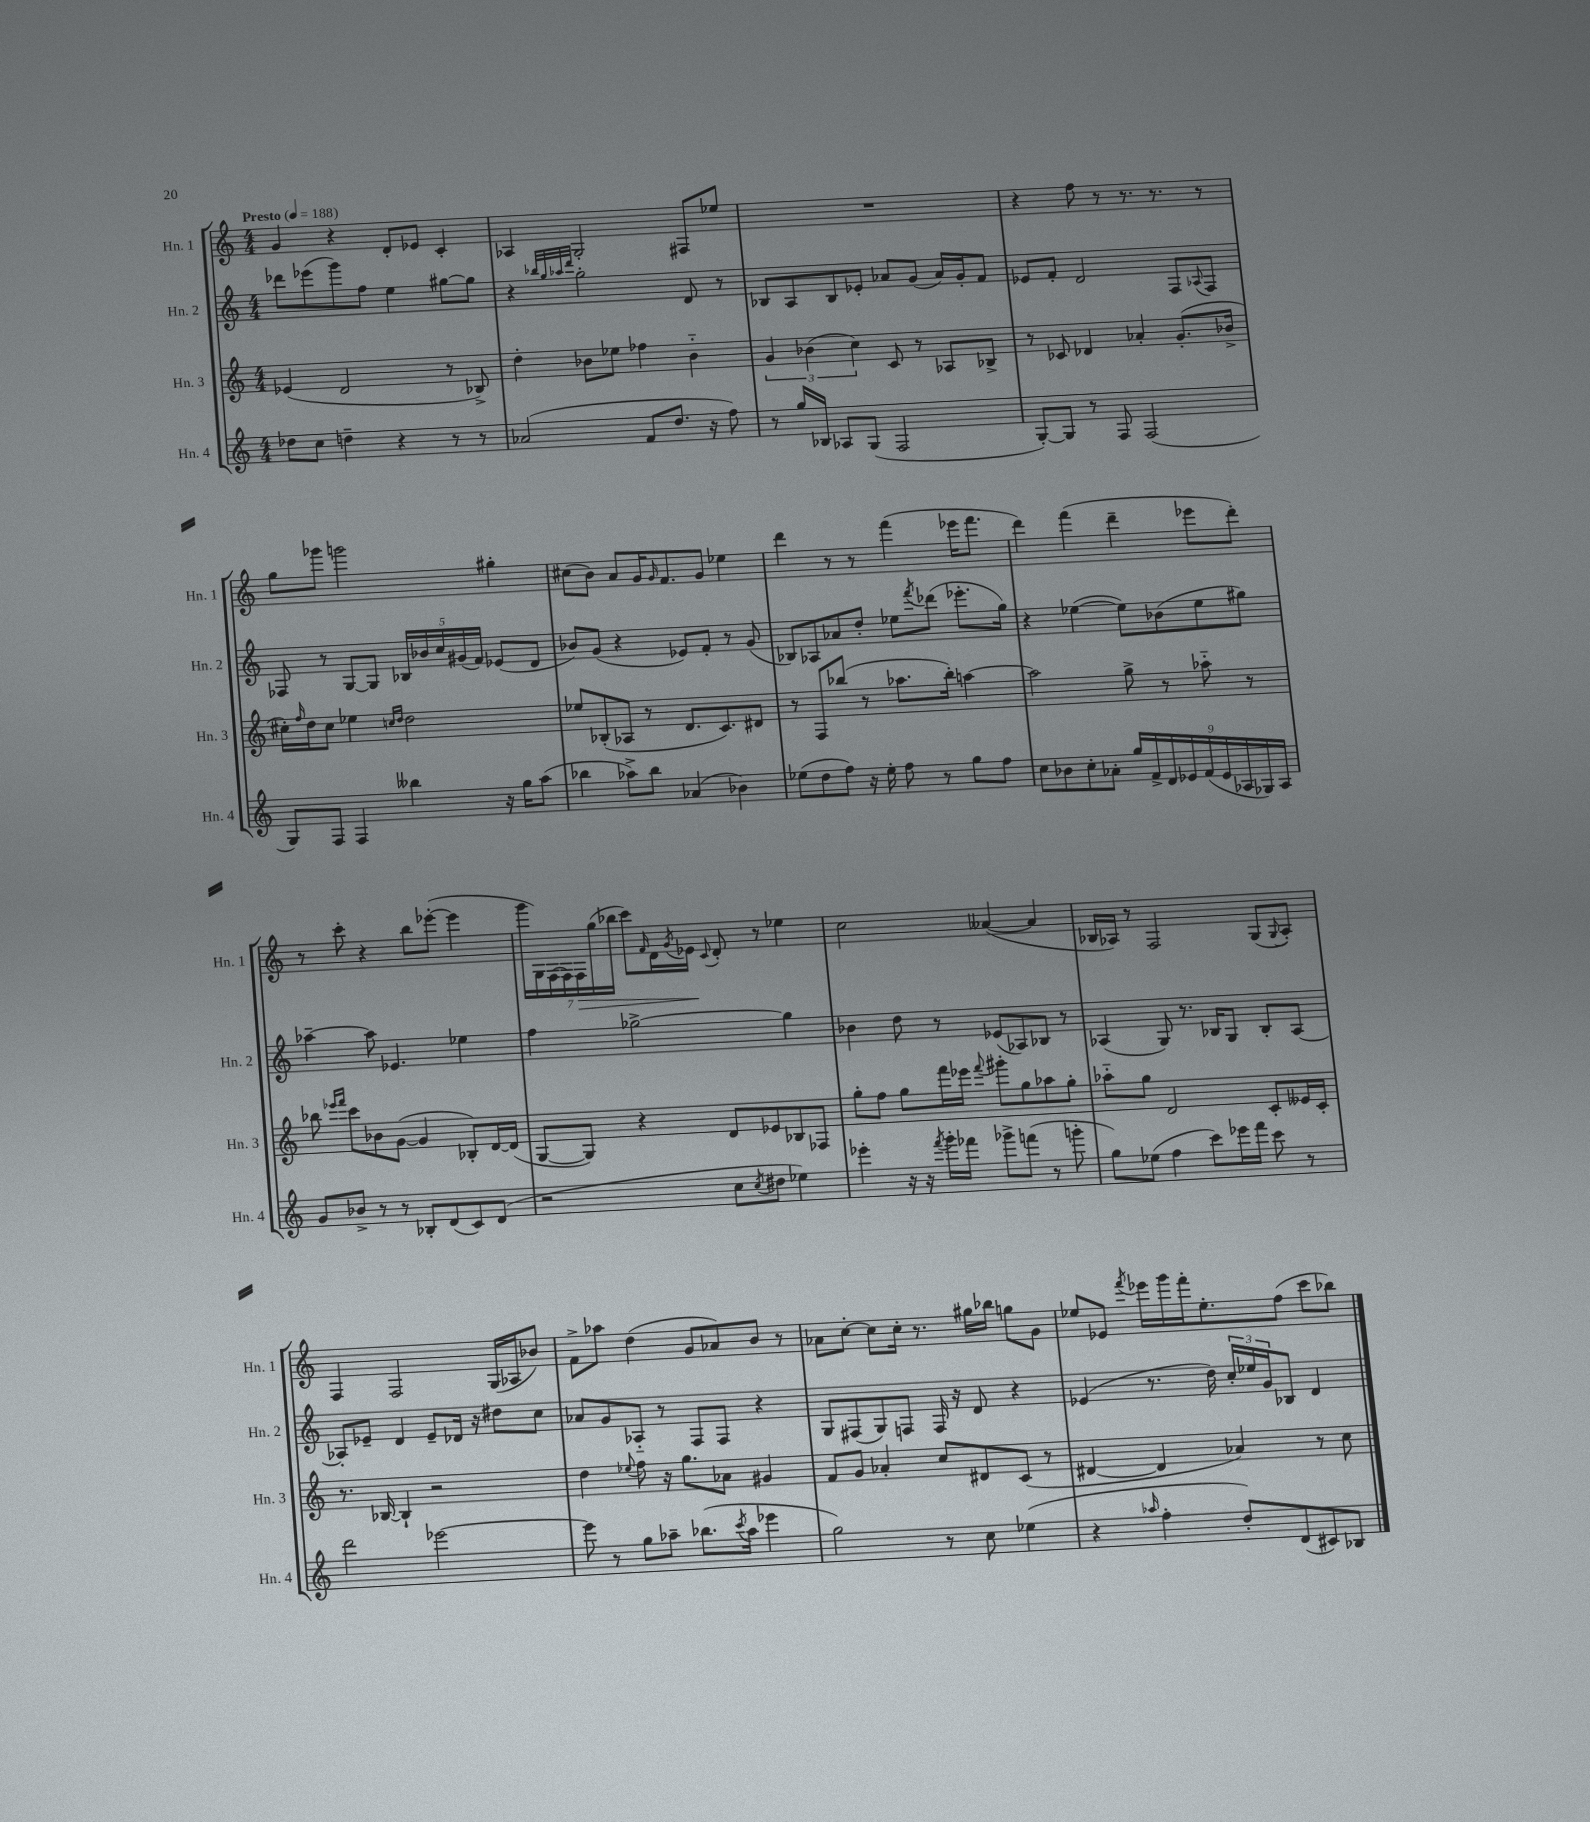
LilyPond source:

<<
\new StaffGroup <<
\new Staff = "s0" \with { instrumentName = "Hn. 1" shortInstrumentName = "Hn. 1" } {
    \clef treble \key c \major \numericTimeSignature \time 4/4 \tempo "Presto" 4 = 188
    g'4 r4 d'8-. ees'8 c'4-. |
    aes4 g2-. fis8 ees''8 |
    R1 |
    r4 f''8 r8 r8. r8. r8 |
    g''8 ges'''8 g'''2 gis''4-. |
    cis''8( b'8) a'8 g'16 \grace { g'16 } f'8. g'8 ees''4 |
    d'''4 r8 r8 f'''4( ees'''16 f'''8. |
    d'''4) f'''4( d'''4-- ees'''8 d'''8-.) |
    r8 c'''8-. r4 b''8 ees'''8~-.( ees'''4 |
    \tuplet 7/4 { g'''16 g16) f16( f16) f16\> g''16( bes''16 } c'''8) \grace { f'16 } d'16 \acciaccatura { g'8 } ees'16\! \appoggiatura { c'8 } d'8-. r8 ees''4 |
    c''2 aeses'4~( aeses'4 |
    bes16 aes16) r8 f2 g8( \appoggiatura { g8 } aes8-.) |
    f4 f2 g16( aes16 bes'8) |
    f'8-> aes''8 d''4( g'8 aes'8) b'8 r8 |
    aes'8 c''8~-. c''8 c''16-. r8. gis''16 bes''16 g''8 g'8 |
    ees''8 ees'8 \acciaccatura { f'''8 } ees'''16 g'''16 f'''16-. ees''8.-. f''8( c'''8 bes''8) \bar "|." |
}
\new Staff = "s1" \with { instrumentName = "Hn. 2" shortInstrumentName = "Hn. 2" } {
    \clef treble \key c \major \numericTimeSignature \time 4/4
    des'''8 ees'''8( g'''8) f''8 e''4 gis''8~ gis''8 |
    r4 \grace { bes''32 g''32 aes''32 d'''32 } g''2-. d'8 r8 |
    bes8 a8 bes8 ees'8-. aes'8 g'8( aes'16) g'16-. f'8 |
    ees'8 f'8-. d'2 f8 \appoggiatura { aes8 } f8 |
    fes8 r8 g8~ g8 \tuplet 5/4 { bes16 bes'16 c''16 gis'16( f'16) } ees'8( d'8 |
    bes'8) g'8( r4 ees'8) f'8-. r8 g'8( |
    bes8) aes8 aes'8 d''8-. ees''8 \acciaccatura { f'''8 } des'''8( ees'''8.-. g''16) |
    r4 ees''4~( ees''8) bes'8( ees''8 gis''8) |
    aes''4~-- aes''8 ees'4. ees''4 |
    f''4 ges''2~-> ges''4 |
    bes'4 d''8 r8 ees'8( aes8) bes8 r8 |
    aes4( g8) r8. bes16 g8 bes8-. aes8~ |
    aes8-. ees'8-- d'4 ees'8-- des'16 r16 dis''8 c''8 |
    aes'8 g'8 aes8-_ r8 f8 f8 r4 |
    g8 fis8( g8) f8 f16 r16 d'8 r4 |
    ees'4( r8. d''16) \tuplet 3/2 { c''16-. ees''16 g'16 } bes8 d'4 \bar "|." |
}
\new Staff = "s2" \with { instrumentName = "Hn. 3" shortInstrumentName = "Hn. 3" } {
    \clef treble \key c \major \numericTimeSignature \time 4/4
    ees'4( d'2 r8 bes8->) |
    d''4-. bes'8 ees''8 fes''4 bes'4-_ |
    \tuplet 3/2 { g'4 bes'4( c''4) } c'8 r8 aes8 bes8-> |
    r8 ces'8 des'4 aes'4-. g'8.-.( bes'16-> |
    cis''16-.) \grace { f''16 } d''16 cis''8 ees''4 \grace { c''16 d''16 } d''2 |
    ees''8 bes8-.( aes8 r8 d'8. c'8.) dis'8 |
    r8 f8 bes''8( r8 aes''8. bes''16-.) a''4~ |
    a''2 g''8-> r8 aes''8-_ r8 |
    bes''8 \grace { ees'''16 f'''16 } c'''8 bes'8 g'8~( g'4 bes8-.) d'16~ d'16( |
    g8~ g8) r4 d'8 ees'8 bes8 fes8 |
    g''8-. f''8 g''8 f'''16 ees'''16 \appoggiatura { f'''8 } gis'''8-. g''8 aes''8 g''8-. |
    aes''8-_ g''8 d'2 c'8-. eeses'16 c'16-. |
    r8. bes16~ bes4-! r2 |
    d''4 \appoggiatura { ees''8 } f''8 r16 g''8. aes'8 gis'4 |
    f'8 g'8 aes'4-. c''8 dis'8 c'8( r8 |
    dis'4~ dis'4 aes'4) r8 c''8 \bar "|." |
}
\new Staff = "s3" \with { instrumentName = "Hn. 4" shortInstrumentName = "Hn. 4" } {
    \clef treble \key c \major \numericTimeSignature \time 4/4
    des''8 c''8 d''4-- r4 r8 r8 |
    aes'2( f'8 d''8. r16 f''8) |
    r8 g''16 bes16 aes8 g8( f2 |
    g8~-.) g8 r8 f8 f2( |
    g8) f8 f4 beses''4 r16 g''16 a''8( |
    bes''4 aes''8->) bes''8 aes'4( bes'4) |
    ees''8( d''8 f''8) r16 ees''16-. f''8 r8 g''8 f''8 |
    c''8 bes'8 c''8-. aes'8-. \tuplet 9/8 { g''16 f'16-> d'16 ees'16 f'16( ees'16 aes16 ges16) aes16 } |
    g'8 bes'8-> r8 r8 bes8-. d'8( c'8) d'8( |
    r2 c''8 \acciaccatura { c''8 } dis''8 ees''4) |
    ees'''4-. r16 r16 \acciaccatura { f'''8 } g'''16-. fes'''16 ges'''8-> f'''8( r8 g'''8-. |
    g''8) ees''8( f''4 c'''8) ees'''16 f'''16 c'''8 r8 |
    d'''2 ees'''2~ |
    ees'''8 r8 g''8 aes''8-- bes''8.( \acciaccatura { c'''8 } aes''16 ees'''4 |
    g''2) r8 c''8 ees''4( |
    r4 \grace { aes''16 } f''4-. d''8-.) d'8( cis'8) bes8 \bar "|." |
}
>>
>>
\layout { \context { \Score \remove "Bar_number_engraver" } }
